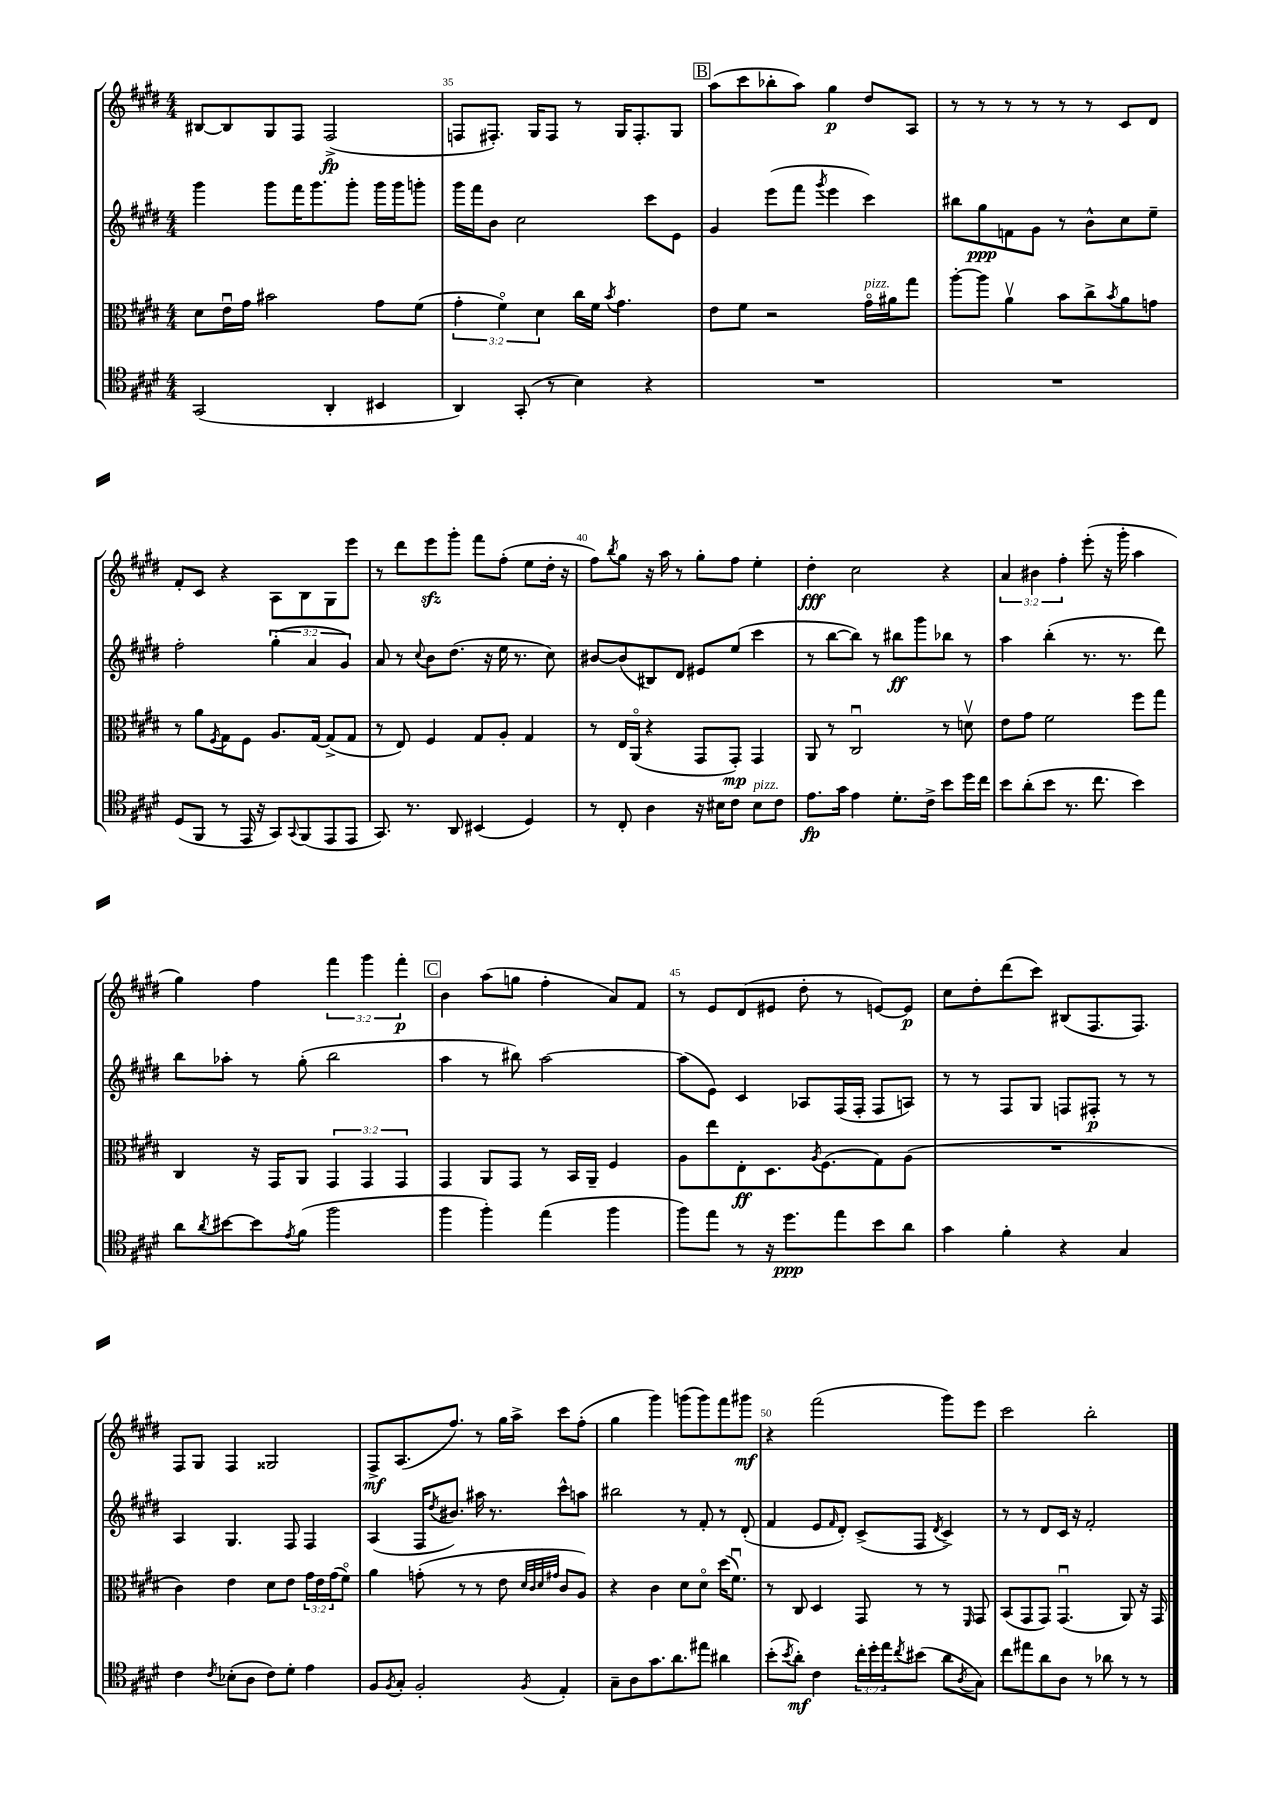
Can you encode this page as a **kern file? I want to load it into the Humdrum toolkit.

**kern	**dynam	**kern	**dynam	**kern	**dynam	**kern	**dynam
*part4	*part4	*part3	*part3	*part2	*part2	*part1	*part1
*staff4	*staff4	*staff3	*staff3	*staff2	*staff2	*staff1	*staff1
*clefC4	*	*clefC3	*	*clefG2	*	*clefG2	*
*k[f#c#g#d#]	*	*k[f#c#g#d#]	*	*k[f#c#g#d#]	*	*k[f#c#g#d#]	*
*M4/4	*	*M4/4	*	*M4/4	*	*M4/4	*
=34	=34	=34	=34	=34	=34	=34	=34
(2GG#/	.	8d#\L	.	4ggg#\	.	[8B#X/L	.
.	.	16eu\L	.	.	.	8B#/]	.
.	.	16g#\JJ	.	.	.	.	.
.	.	2b#X\	.	8ggg#\L	.	8G#/	.
.	.	.	.	16fff#\K	.	8F#/J	.
.	.	.	.	8.ggg#\	.	.	.
4AA'/	.	.	.	.	.	(2F#^/	fp
.	.	.	.	8ggg#'\J	.	.	.
4BB#X/	.	8g#\L	.	16ggg#\LL	.	.	.
.	.	.	.	16ggg#\J	.	.	.
.	.	(8f#\J	.	8gggn'\J	.	.	.
=35	=35	=35	=35	=35	=35	=35	=35
4AA/)	.	6g#'\	.	16ggg#\LL	.	8Fn/L	.
.	.	.	.	16fff#\J	.	.	.
.	.	.	.	8b\J	.	8.F#X'/J)	.
.	.	6f#\)	.	.	.	.	.
(8GG#'/	.	.	.	2cc#\	.	.	.
.	.	.	.	.	.	16G#/KL	.
.	.	6d#\	.	.	.	.	.
8r	.	.	.	.	.	8F#/J	.
4B\)	.	16cc#\LL	.	.	.	8r	.
.	.	16f#\JJ	.	.	.	.	.
.	.	8qb/	.	.	.	.	.
.	.	4.g#\	.	.	.	16G#/KL	.
.	.	.	.	.	.	8.F#'/	.
4r	.	.	.	8ccc#\L	.	.	.
.	.	.	.	8e\J	.	8G#/J	.
!!LO:REH:place=s1:t=B
=36	=36	=36	=36	=36	=36	=36	=36
1r	.	8e\L	.	4g#/	.	(8aa\L	.
.	.	8f#\J	.	.	.	8ccc#\	.
.	.	2r	.	(8eee\L	.	8bb-X'\	.
.	.	.	.	8fff#\J	.	8aa\J)	.
.	.	.	.	8qggg#/	.	.	.
.	.	.	.	4eee\	.	4gg#\	p
!	!	!LO:TX:a:i:t=pizz.	!	!	!	!	!
.	.	16g#\LL	.	4ccc#\)	.	8dd#/L	.
.	.	16a#X\J	.	.	.	.	.
.	.	8gg#\J	.	.	.	8A/J	.
=37	=37	=37	=37	=37	=37	=37	=37
1r	.	[8aa'\L	.	8bb#X\L	.	8r	.
.	.	8aa\J]	.	8gg#\	ppp	8r	.
.	.	4av\	.	8fn\	.	8r	.
.	.	.	.	8g#\J	.	8r	.
.	.	8b\L	.	8r	.	8r	.
.	.	8cc#^\	.	8b^^\L	.	8r	.
.	.	8qb/	.	.	.	.	.
.	.	8a\	.	8cc#\	.	8c#/L	.
.	.	8gn\J	.	8ee~\J	.	8d#/J	.
!!LO:LB:g=z
=38	=38	=38	=38	=38	=38	=38	=38
(8D#/L	.	8r	.	2ff#'\	.	8f#'/L	.
8FF#/J	.	8a\L	.	.	.	8c#/J	.
.	.	8qF#/	.	.	.	.	.
8r	.	8G#\	.	.	.	4r	.
16EE/	.	8F#\J	.	.	.	.	.
16r	.	.	.	.	.	.	.
8GG#/L)	.	8.A/L	.	(6gg#'\	.	8A\L	.
8qqGG#/	.	.	.	.	.	.	.
(8FF#/	.	.	.	.	.	8B\	.
.	.	.	.	6a/	.	.	.
.	.	[16G#/Jk	.	.	.	.	.
8EE/	.	(8G#^/L]	.	.	.	8G#\	.
.	.	.	.	6g#/)	.	.	.
8EE/J	.	8G#/J	.	.	.	8eee\J	.
=39	=39	=39	=39	=39	=39	=39	=39
8.GG#/)	.	8r	.	8a/	.	8r	.
.	.	8E/)	.	8r	.	8ddd#\L	.
8.r	.	.	.	.	.	.	.
.	.	.	.	8qqcc#/	.	.	.
.	.	4F#/	.	8b\L	.	8eeezz\	.
8AA/	.	.	.	(8.dd#\J	.	8ggg#'\J	.
(4BB#X/	.	8G#/L	.	.	.	8fff#\L	.
.	.	.	.	16r	.	.	.
.	.	8A'/J	.	16ee\	.	(8ff#'\J	.
.	.	.	.	8.r	.	.	.
4D#/)	.	4G#/	.	.	.	8ee\L	.
.	.	.	.	8cc#\)	.	16dd#'\Jk	.
.	.	.	.	.	.	16r	.
=40	=40	=40	=40	=40	=40	=40	=40
8r	.	8r	.	[8b#X/L	.	8ff#\L)	.
.	.	.	.	.	.	8qbb/	.
8C#'/	.	16E/LL	.	(8b#/]	.	8gg#\J	.
.	.	(16AA/JJ	.	.	.	.	.
4A\	.	4r	.	8B#X/)	.	16r	.
.	.	.	.	.	.	16aa\	.
.	.	.	.	8d#/J	.	8r	.
16r	.	8GG#/L	.	8e#X/L	.	8gg#'\L	.
16B#X\KL	.	.	.	.	.	.	.
8c#\J	.	8GG#'/J)	mp	(8ee/J	.	8ff#\J	.
!LO:TX:a:i:t=pizz.	!	!	!	!	!	!	!
8B#\L	.	4GG#/	.	4ccc#\	.	4ee'\	.
8c#\J	.	.	.	.	.	.	.
=41	=41	=41	=41	=41	=41	=41	=41
8.e\L	fp	8AA/	.	8r	.	4dd#'\	fff
.	.	8r	.	[8bb\L	.	.	.
16g#\Jk	.	.	.	.	.	.	.
4e\	.	2C#u/	.	8bb\J])	.	2cc#\	.
.	.	.	.	8r	.	.	.
8.d#'\L	.	.	.	8bb#X\L	ff	.	.
.	.	.	.	8ggg#\	.	.	.
16c#^\Jk	.	.	.	.	.	.	.
8b\L	.	8r	.	8bb-X\J	.	4r	.
16dd#\L	.	8dnv\	.	8r	.	.	.
16cc#\JJ	.	.	.	.	.	.	.
=42	=42	=42	=42	=42	=42	=42	=42
8b\L	.	8e\L	.	4aa\	.	6a/	.
(8a'\	.	8g#\J	.	.	.	.	.
.	.	.	.	.	.	6b#X\	.
8b\J	.	2f#\	.	(4bb'\	.	.	.
.	.	.	.	.	.	6ff#'\	.
8.r	.	.	.	.	.	.	.
.	.	.	.	8.r	.	(8eee'\	.
8.cc#\	.	.	.	.	.	.	.
.	.	.	.	.	.	16r	.
.	.	.	.	8.r	.	16ggg#'\	.
4b\)	.	8ff#\L	.	.	.	4aa\	.
.	.	8gg#\J	.	8ddd#\)	.	.	.
!!LO:LB:g=z
=43	=43	=43	=43	=43	=43	=43	=43
8a\L	.	4C#/	.	8bb\L	.	4gg#\)	.
8qa/	.	.	.	.	.	.	.
[8b#X\	.	.	.	8aa-X'\J	.	.	.
8b#\]	.	16r	.	8r	.	4ff#\	.
.	.	16GG#/KL	.	.	.	.	.
8qe/	.	.	.	.	.	.	.
(8f#\J	.	8AA/J	.	(8gg#'\	.	.	.
2ff#\	.	6GG#/	.	2bb\	.	6fff#\	.
.	.	6GG#/	.	.	.	6ggg#\	.
.	.	6GG#/	.	.	.	6fff#'\	p
!!LO:REH:place=s1:t=C
=44	=44	=44	=44	=44	=44	=44	=44
4ff#\	.	4GG#/	.	4aa\	.	4b\	.
4ff#'\)	.	8AA/L	.	8r	.	(8aa\L	.
.	.	8GG#/J	.	8bb#X\)	.	8ggn\J	.
(4ee\	.	8r	.	[2aa\	.	4ff#'\	.
.	.	16BB/LL	.	.	.	.	.
.	.	16AA~/JJ	.	.	.	.	.
4ff#\	.	4F#/	.	.	.	8a/L)	.
.	.	.	.	.	.	8f#/J	.
=45	=45	=45	=45	=45	=45	=45	=45
8ff#\L)	.	8A\L	.	(8aa\L]	.	8r	.
8ee\J	.	8ee\	.	8e\J)	.	8e/L	.
8r	.	8E'\	ff	4c#/	.	(8d#/	.
16r	.	8.D#\	.	.	.	8e#X/J	.
8.dd#\L	ppp	.	.	.	.	.	.
.	.	.	.	8A-X/L	.	8dd#'\	.
.	.	8qA/	.	.	.	.	.
.	.	(8.F#\	.	.	.	.	.
8ee\	.	.	.	(16F#/L	.	8r	.
.	.	.	.	16F#'/JJ	.	.	.
8b\	.	8G#\)	.	8F#/L	.	[8en/L)	.
8a\J	.	(8A\J	.	8An/J)	.	8e/J]	p
=46	=46	=46	=46	=46	=46	=46	=46
4g#\	.	1r	.	8r	.	8cc#\L	.
.	.	.	.	8r	.	8dd#'\	.
4f#'\	.	.	.	8F#/L	.	(8ddd#\	.
.	.	.	.	8G#/J	.	8ccc#\J)	.
4r	.	.	.	8Fn/L	.	(8B#X/L	.
.	.	.	.	8F#X'/J	p	8.F#/	.
4G#/	.	.	.	8r	.	.	.
.	.	.	.	.	.	8.F#/J)	.
.	.	.	.	8r	.	.	.
!!LO:LB:g=z
=47	=47	=47	=47	=47	=47	=47	=47
4c#\	.	4c#\)	.	4A/	.	8F#/L	.
.	.	.	.	.	.	8G#/J	.
8qc#/	.	.	.	.	.	.	.
(8B-X'\L	.	4e\	.	4.G#/	.	4F#/	.
8A\J	.	.	.	.	.	.	.
8c#\L)	.	8d#\L	.	.	.	2G##X/	.
8d#'\J	.	8e\J	.	8F#/	.	.	.
4e\	.	24g#\LL	.	4F#/	.	.	.
.	.	24e\	.	.	.	.	.
.	.	(24g#\J	.	.	.	.	.
.	.	8f#\J)	.	.	.	.	.
=48	=48	=48	=48	=48	=48	=48	=48
8F#/L	.	4a\	.	(4A/	.	8F#^/L	mf
8qF#/	.	.	.	.	.	.	.
8G#'/J	.	.	.	.	.	(8.A/	.
2F#'/	.	(8gn'\	.	16F#/KL	.	.	.
.	.	.	.	8qdd#/	.	.	.
.	.	.	.	8.b#X/J)	.	8.ff#/J)	.
.	.	8r	.	.	.	.	.
.	.	8r	.	16aa#X\	.	8r	.
.	.	.	.	8.r	.	.	.
.	.	8e\	.	.	.	16gg#\LL	.
.	.	.	.	.	.	16aa^\JJ	.
.	.	32qqd#/LLL	.	.	.	.	.
.	.	32qqc#/	.	.	.	.	.
.	.	32qqd#/	.	.	.	.	.
8qF#/	.	32qqg#X/JJJ	.	.	.	.	.
4E'/	.	8c#/L	.	8ccc#^^\L	.	8ccc#\L	.
.	.	8A/J)	.	8aan\J	.	(8ff#'\J	.
=49	=49	=49	=49	=49	=49	=49	=49
8G#~\L	.	4r	.	2bb#X\	.	4gg#\	.
8A\	.	.	.	.	.	.	.
8.g#\	.	4c#\	.	.	.	4ggg#\)	.
8.a\	.	.	.	.	.	.	.
.	.	8d#\L	.	8r	.	(8gggn\L	.
8ee#X\J	.	8d#\J	.	8f#'/	.	8ggg\)	.
4a#X\	.	(16dd#\KL	.	8r	.	8fff#\	.
.	.	8.f#u\J)	.	.	.	.	.
.	.	.	.	(8d#'/	.	8ggg#X\J	mf
=50	=50	=50	=50	=50	=50	=50	=50
(8b'\L	.	8r	.	4f#/	.	4r	.
8qb/	.	.	.	.	.	.	.
8a'\J)	mf	8C#/	.	.	.	.	.
4c#\	.	4D#/	.	8e/L	.	(2fff#\	.
.	.	.	.	16qqf#/	.	.	.
.	.	.	.	8d#'/J)	.	.	.
24cc#'\LL	.	8GG#/	.	(8c#^/L	.	.	.
24dd#'\	.	.	.	.	.	.	.
24ee\J	.	.	.	.	.	.	.
8qcc#/	.	.	.	.	.	.	.
(8b#X\J	.	8r	.	8F#/J	.	.	.
.	.	.	.	8qd#/	.	.	.
8a\L	.	8r	.	4c#^/)	.	8ggg#\L)	.
8qA/	.	16qqFF#/	.	.	.	.	.
8G#\J)	.	8GG#/	.	.	.	8eee\J	.
=51	=51	=51	=51	=51	=51	=51	=51
8cc#\L	.	(8BB/L	.	8r	.	2ccc#\	.
8ee#X\	.	8GG#/	.	8r	.	.	.
8a\	.	8GG#/J)	.	8d#/L	.	.	.
8A\J	.	(4.GG#u/	.	16c#/Jk	.	.	.
.	.	.	.	16r	.	.	.
8r	.	.	.	2f#'/	.	2bb'\	.
8a-X\	.	.	.	.	.	.	.
8r	.	8AA/)	.	.	.	.	.
8r	.	16r	.	.	.	.	.
.	.	16GG#/	.	.	.	.	.
==	==	==	==	==	==	==	==
*-	*-	*-	*-	*-	*-	*-	*-
